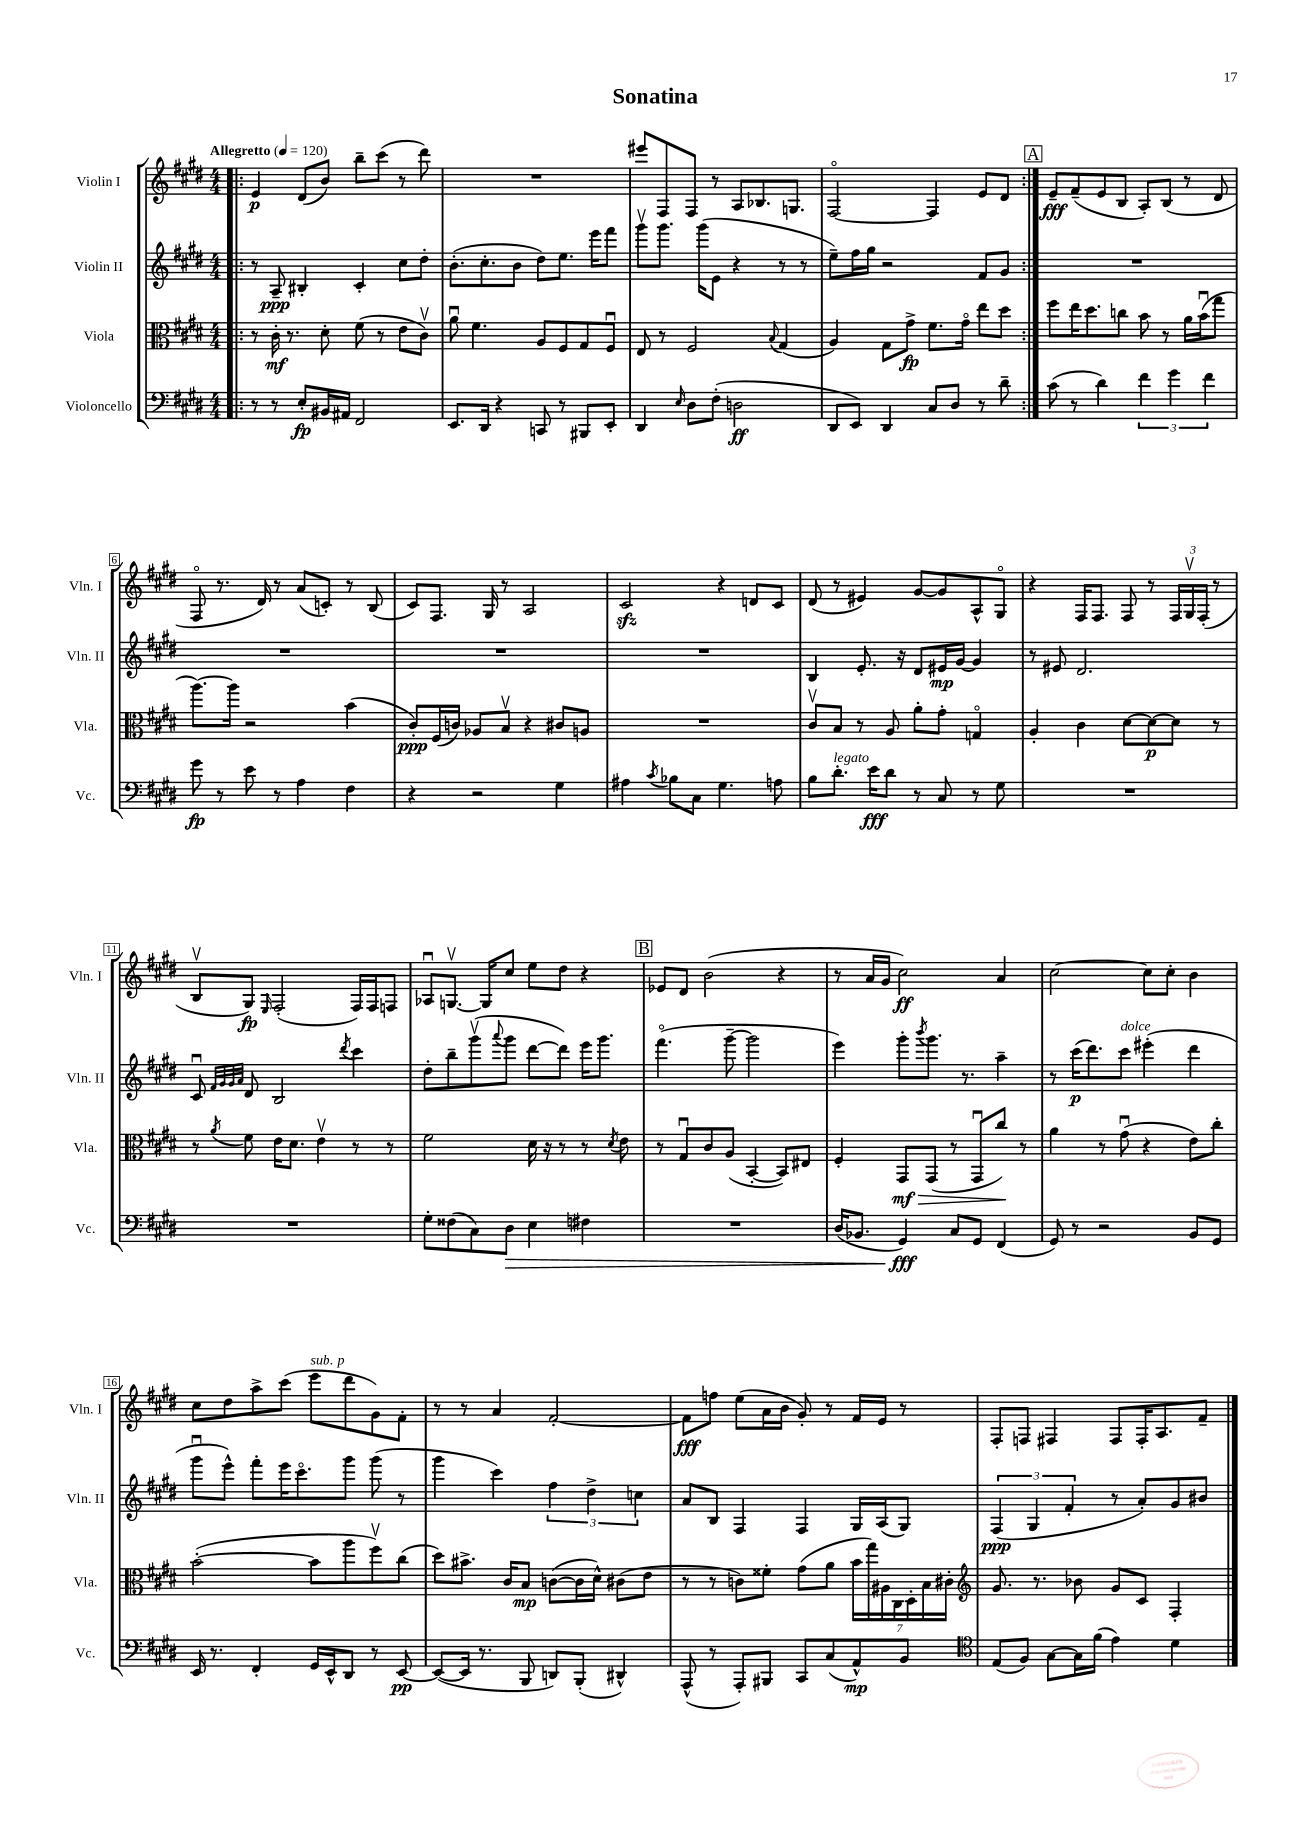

**kern	**dynam	**kern	**dynam	**kern	**dynam	**kern	**dynam
*part4	*part4	*part3	*part3	*part2	*part2	*part1	*part1
*staff4	*staff4	*staff3	*staff3	*staff2	*staff2	*staff1	*staff1
*I"Violoncello	*	*I"Viola	*	*I"Violin II	*	*I"Violin I	*
*I'Vc.	*	*I'Vla.	*	*I'Vln. II	*	*I'Vln. I	*
*clefF4	*	*clefC3	*	*clefG2	*	*clefG2	*
*k[f#c#g#d#]	*	*k[f#c#g#d#]	*	*k[f#c#g#d#]	*	*k[f#c#g#d#]	*
*M4/4	*	*M4/4	*	*M4/4	*	*M4/4	*
*MM120	*	*MM120	*	*MM120	*	*MM120	*
=1!|:	=1!|:	=1!|:	=1!|:	=1!|:	=1!|:	=1!|:	=1!|:
!	!	!	!	!	!	!LO:TX:a:B:t=Allegretto	!
8r	.	8r	.	8r	.	4e/	p
8r	.	16c#'\	mf	8A~/	ppp	.	.
.	.	8.r	.	.	.	.	.
8E'/L	fp	.	.	4B#X'/	.	(8d#/L	.
16BB#X/L	.	8d#'\	.	.	.	8b/J)	.
16AA#X/JJ	.	.	.	.	.	.	.
2FF#/	.	(8f#\	.	4c#'/	.	8bb~\L	.
.	.	8r	.	.	.	(8ccc#\J	.
.	.	8e\L	.	8cc#\L	.	8r	.
.	.	8c#v\J)	.	8dd#'\J	.	8ddd#\)	.
=2	=2	=2	=2	=2	=2	=2	=2
8.EE/L	.	8au\	.	(8.b'\L	.	1r	.
.	.	4.f#\	.	.	.	.	.
16DD#/Jk	.	.	.	8.cc#'\	.	.	.
4r	.	.	.	.	.	.	.
.	.	.	.	8b\J	.	.	.
8CCn/	.	8A/L	.	8dd#\L)	.	.	.
8r	.	8F#/	.	8.ee\J	.	.	.
8BBB#X/L	.	8G#/	.	.	.	.	.
.	.	.	.	16eee\KL	.	.	.
8EE'/J	.	8F#u/J	.	8fff#\J	.	.	.
=3	=3	=3	=3	=3	=3	=3	=3
4DD#/	.	8E/	.	8ggg#v\L	.	8eee#X/L	.
.	.	8r	.	8.ggg#\J	.	8F#/	.
16qqE/	.	.	.	.	.	.	.
8D#\L	.	2F#/	.	.	.	8F#/J	.
.	.	.	.	(16ggg#\KL	.	.	.
(8F#'\J	.	.	.	8e\J	.	8r	.
2Dn\	ff	.	.	4r	.	8A/L	.
.	.	.	.	.	.	8.B-X/	.
.	.	8qqB/	.	.	.	.	.
.	.	(4G#/	.	8r	.	.	.
.	.	.	.	.	.	8.Gn/J	.
.	.	.	.	8r	.	.	.
=4	=4	=4	=4	=4	=4	=4	=4
8DD#/L	.	4A/)	.	8ee~\L)	.	[2F#/	.
8EE/J)	.	.	.	16ff#\L	.	.	.
.	.	.	.	16gg#\JJ	.	.	.
4DD#/	.	8G#\L	.	2r	.	.	.
.	.	8g#^\J	fp	.	.	.	.
8C#/L	.	8.f#\L	.	.	.	4F#/]	.
8D#/J	.	.	.	.	.	.	.
.	.	16g#\Jk	.	.	.	.	.
8r	.	8ee\L	.	8f#/L	.	8e/L	.
8d#~\	.	8dd#\J	.	8g#/J	.	8d#/J	.
!!LO:REH:place=s1:t=A
=5:|!	=5:|!	=5:|!	=5:|!	=5:|!	=5:|!	=5:|!	=5:|!
(8c#\	.	8ff#\L	.	1r	.	8e~/L	fff
8r	.	16ee\K	.	.	.	(8f#~/	.
.	.	8.dd#\	.	.	.	.	.
4d#\)	.	.	.	.	.	8e/	.
.	.	8ccn\J	.	.	.	8B/J	.
6f#\	.	8b\	.	.	.	8A'/L)	.
.	.	8r	.	.	.	(8B/J	.
6g#\	.	.	.	.	.	.	.
.	.	16a\LL	.	.	.	8r	.
.	.	(16bu\J	.	.	.	.	.
6f#\	.	.	.	.	.	.	.
.	.	8gg#\J	.	.	.	8d#/	.
!!LO:LB:g=z
=6	=6	=6	=6	=6	=6	=6	=6
8g#\	fp	[8.aa\L)	.	1r	.	8F#/	.
8r	.	.	.	.	.	8.r	.
.	.	16aa\Jk]	.	.	.	.	.
8e\	.	2r	.	.	.	.	.
.	.	.	.	.	.	16d#/)	.
8r	.	.	.	.	.	8r	.
4A\	.	.	.	.	.	(8a/L	.
.	.	.	.	.	.	8cn'/J)	.
4F#\	.	(4b\	.	.	.	8r	.
.	.	.	.	.	.	(8B/	.
=7	=7	=7	=7	=7	=7	=7	=7
4r	.	8c#'/L)	ppp	1r	.	8c#/L)	.
.	.	(16F#/L	.	.	.	8.F#/J	.
.	.	16cn/JJ)	.	.	.	.	.
2r	.	8A-X/L	.	.	.	.	.
.	.	.	.	.	.	16G#/	.
.	.	8Bv/J	.	.	.	8r	.
.	.	4r	.	.	.	2A/	.
4G#\	.	8c#X/L	.	.	.	.	.
.	.	8An/J	.	.	.	.	.
=8	=8	=8	=8	=8	=8	=8	=8
4A#X\	.	1r	.	1r	.	2c#zz/	.
8qc#/	.	.	.	.	.	.	.
8B-X\L	.	.	.	.	.	.	.
8C#\J	.	.	.	.	.	.	.
4.G#\	.	.	.	.	.	4r	.
.	.	.	.	.	.	8dn/L	.
8An\	.	.	.	.	.	8c#/J	.
=9	=9	=9	=9	=9	=9	=9	=9
8B\L	.	8c#v/L	.	4B/	.	(8d#/	.
!LO:TX:a:i:t=legato	!	!	!	!	!	!	!
8.d#'\J	.	8B/J	.	.	.	8r	.
.	.	8r	.	8.e'/	.	4e#X/)	.
16e\KL	fff	.	.	.	.	.	.
8d#\J	.	8A/	.	.	.	.	.
.	.	.	.	16r	.	.	.
8r	.	8a'\L	.	8d#/L	.	[8g#/L	.
8C#/	.	8g#'\J	.	16e#X/L	mp	8g#/]	.
.	.	.	.	[16g#/JJ	.	.	.
8r	.	4Gn/	.	4g#/]	.	8A^^/	.
8G#\	.	.	.	.	.	8G#/J	.
=10	=10	=10	=10	=10	=10	=10	=10
1r	.	4A'/	.	8r	.	4r	.
.	.	.	.	8e#X/	.	.	.
.	.	4c#\	.	2.d#/	.	16F#/KL	.
.	.	.	.	.	.	8.F#/J	.
.	.	[8d#\L	.	.	.	8F#/	.
.	.	8d#\_	p	.	.	8r	.
.	.	8d#\J]	.	.	.	24F#/LL	.
.	.	.	.	.	.	24G#v/	.
.	.	.	.	.	.	(24F#'/JJ	.
.	.	8r	.	.	.	8r	.
!!LO:LB:g=z
=11	=11	=11	=11	=11	=11	=11	=11
1r	.	8r	.	8c#u/	.	8Bv/L	.
.	.	.	.	32qqf#/LLL	.	.	.
.	.	.	.	32qqg#/	.	.	.
.	.	.	.	32qqg#/	.	.	.
.	.	8qa/	.	32qqa/JJJ	.	.	.
.	.	8f#\	.	8d#/	.	8G#/J)	fp
.	.	.	.	.	.	16qqE/	.
.	.	16e\KL	.	2B/	.	(2F#'/	.
.	.	8.d#\J	.	.	.	.	.
.	.	4ev\	.	.	.	.	.
.	.	.	.	8qddd#/	.	.	.
.	.	8r	.	4ccc#\	.	16F#/LL)	.
.	.	.	.	.	.	16F#/J	.
.	.	8r	.	.	.	8Fn/J	.
=12	=12	=12	=12	=12	=12	=12	=12
8G#'\L	.	2f#\	.	8dd#'\L	.	8A-Xu/L	.
(8F##X\	.	.	.	8bb~\	.	[8.Gnv/J	.
8C#\)	.	.	.	(8ggg#v\	.	.	.
.	.	.	.	.	.	16G/KL]	.
.	.	.	.	8qqaaa/	.	.	.
!	!LO:HP:b	!	!	!	!	!	!
8D#\J	>	.	.	8ggg#\J	.	8cc#/J	.
4E\	.	16d#\	.	[8ddd#\L	.	8ee\L	.
.	.	16r	.	.	.	.	.
.	.	8r	.	8ddd#\J])	.	8dd#\J	.
4F#X\	.	8r	.	16eee\KL	.	4r	.
.	.	.	.	8.ggg#\J	.	.	.
.	.	8qd#/	.	.	.	.	.
.	.	8e\	.	.	.	.	.
!!LO:REH:place=s1:t=B
=13	=13	=13	=13	=13	=13	=13	=13
1r	.	8r	.	(4.fff#\	.	8e-X/L	.
.	.	8G#u/L	.	.	.	8d#/J	.
.	.	8c#/	.	.	.	(2b\	.
.	.	(8A/J	.	[8ggg#~\	.	.	.
.	.	[4BB'/	.	2ggg#\]	.	.	.
.	.	8BB/L])	.	.	.	4r	.
.	.	8E#X/J	.	.	.	.	.
=14	=14	=14	=14	=14	=14	=14	=14
(16D#/KL	.	4F#'/	.	4eee\)	.	8r	.
8.BB-X/J	.	.	.	.	.	.	.
.	.	.	.	.	.	16a/LL	.
.	.	.	.	.	.	16g#/JJ	.
!	!	!	!LO:HP:b	!	!	!	!
4GG#/)	fff	8GG#/L	> mf	8ggg#'\L	.	2cc#\)	ff
.	.	.	.	8qbbb/	.	.	.
.	.	(8GG#/J	.	8.ggg#\J	.	.	.
8C#/L	]	8r	.	.	.	.	.
.	.	.	.	8.r	.	.	.
8GG#/J	.	8GG#u/L	.	.	.	.	.
(4FF#/	.	8cc#/J)	.	4aa~\	.	4a/	.
.	.	8r	]	.	.	.	.
=15	=15	=15	=15	=15	=15	=15	=15
8GG#/)	.	4a\	.	8r	.	[2cc#\	.
8r	.	.	.	(16ccc#\KL	p	.	.
.	.	.	.	8.ddd#\)	.	.	.
2r	.	8r	.	.	.	.	.
!	!	!	!	!LO:TX:a:i:t=dolce	!	!	!
.	.	(8g#u\	.	8ccc#\J	.	.	.
.	.	4r	.	(4eee#X'\	.	8cc#\L]	.
.	.	.	.	.	.	8cc#'\J	.
8BB/L	.	8e\L)	.	4ddd#\	.	4b\	.
8GG#/J	.	8cc#'\J	.	.	.	.	.
!!LO:LB:g=z
=16	=16	=16	=16	=16	=16	=16	=16
16EE/	.	([2b'\	.	8ggg#u\L	.	8cc#\L	.
8.r	.	.	.	.	.	.	.
.	.	.	.	8eee^^\J)	.	8dd#\	.
4FF#'/	.	.	.	8fff#'\L	.	8aa^\	.
.	.	.	.	16eee\K	.	(8ccc#\J	.
.	.	.	.	8.ccc#\	.	.	.
!	!	!	!	!	!	!LO:TX:a:i:t=sub. p	!
16GG#/LL	.	8b\L]	.	.	.	8eee\L	.
16EE^^/J	.	.	.	.	.	.	.
8DD#/J	.	8aa\	.	8ggg#\J	.	8ddd#\	.
8r	.	8ff#v\)	.	(8ggg#\	.	8g#\)	.
[8EE/	pp	(8cc#\J	.	8r	.	8f#'\J	.
=17	=17	=17	=17	=17	=17	=17	=17
(8EE/L_	.	8dd#\L)	.	4ggg#\	.	8r	.
16EE/Jk]	.	8.b#X^\J	.	.	.	8r	.
8.r	.	.	.	.	.	.	.
.	.	.	.	4ccc#\)	.	4a/	.
.	.	16c#/KL	.	.	.	.	.
8BBB/	.	8B/J	mp	.	.	.	.
8DDn/L)	.	([8cn\L	.	6ff#\	.	[2f#'/	.
(8BBB'/J	.	16c\L]	.	.	.	.	.
.	.	.	.	6dd#^\	.	.	.
.	.	16d#^^\JJ)	.	.	.	.	.
4DD#X^^/)	.	(8c#X\L	.	.	.	.	.
.	.	.	.	6ccn\	.	.	.
.	.	8e\J	.	.	.	.	.
=18	=18	=18	=18	=18	=18	=18	=18
(8AAA^^/	.	8r	.	8a/L	.	8f#\L]	fff
8r	.	8r	.	8B/J	.	8ffn\J	.
8AAA'/L)	.	8cn\L)	.	4F#/	.	(8ee\L	.
8BBB#X/J	.	8f##X'\J	.	.	.	16a\L	.
.	.	.	.	.	.	16b\JJ	.
8CC#/L	.	(8g#\L	.	4F#/	.	8g#'/)	.
(8C#/	.	8a\J	.	.	.	8r	.
8AA^^/)	mp	28b\LL	.	16G#/LL	.	16f#/LL	.
.	.	28gg#\)	.	.	.	.	.
.	.	.	.	(16A/J	.	16e/JJ	.
.	.	28A#X\	.	.	.	.	.
.	.	28C#\	.	.	.	.	.
8BB/J	.	.	.	8G#/J)	.	8r	.
.	.	28D#'\	.	.	.	.	.
.	.	28B\	.	.	.	.	.
.	.	28c#X'\JJ	.	.	.	.	.
=19	=19	=19	=19	=19	=19	=19	=19
*clefC4	*	*clefG2	*	*	*	*	*
(8E/L	.	8.g#/	.	(6F#/	ppp	8F#'/L	.
8F#/J)	.	.	.	.	.	8Fn/J	.
.	.	.	.	6G#/	.	.	.
.	.	8.r	.	.	.	.	.
[8G#\L	.	.	.	.	.	4F#X/	.
.	.	.	.	6f#'/	.	.	.
16G#\L]	.	8b-X\	.	.	.	.	.
(16f#\JJ	.	.	.	.	.	.	.
4e\)	.	8g#/L	.	8r	.	8F#/L	.
.	.	8c#/J	.	8a'/L)	.	16F#'/K	.
.	.	.	.	.	.	8.A/	.
4d#\	.	4F#'/	.	8g#/	.	.	.
.	.	.	.	8b#X/J	.	8f#~/J	.
==	==	==	==	==	==	==	==
*-	*-	*-	*-	*-	*-	*-	*-
